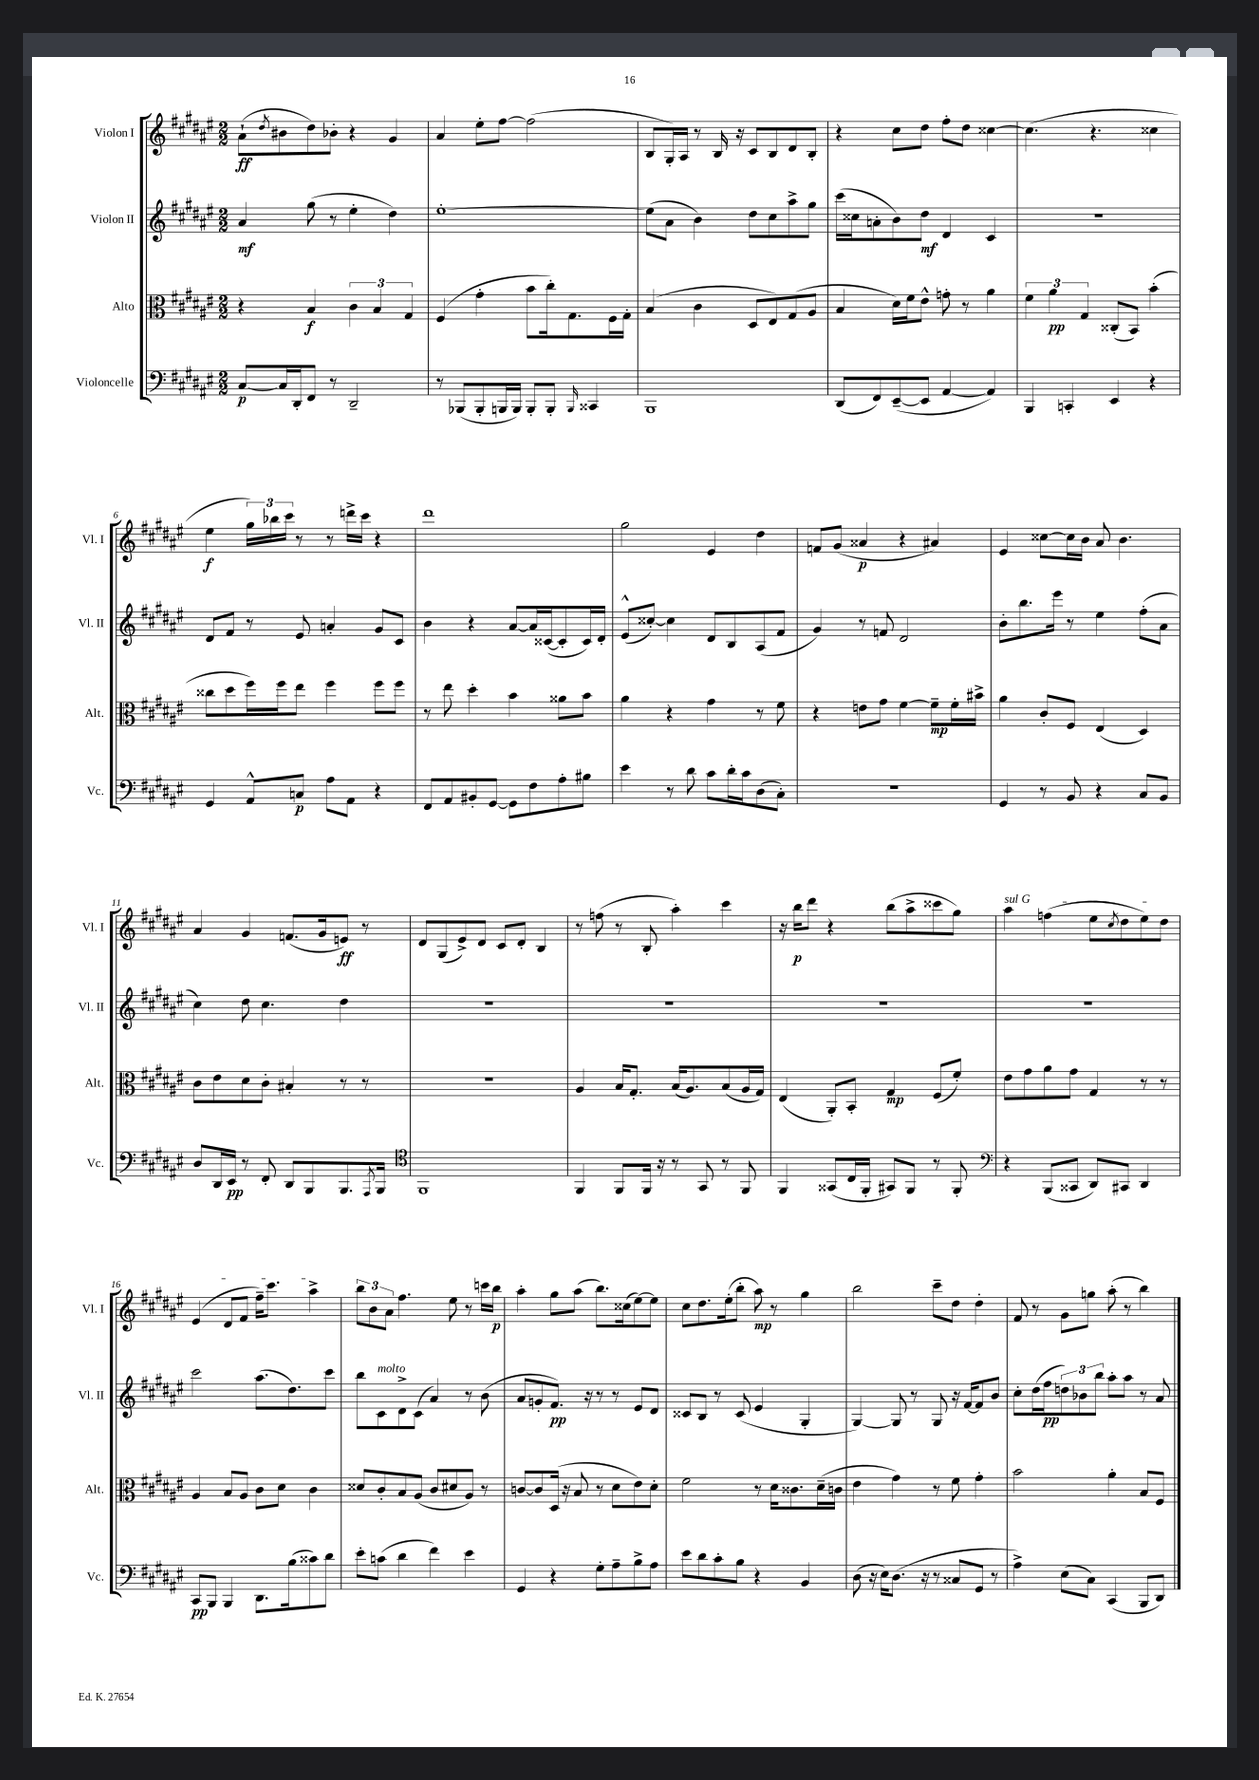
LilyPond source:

<<
\new StaffGroup <<
\new Staff = "s0" \with { instrumentName = "Violon I" shortInstrumentName = "Vl. I" } {
    \clef treble \key fis \major \numericTimeSignature \time 2/2
    ais'8-!\ff( \acciaccatura { dis''8 } bis'8 dis''8) bes'8-. r4 gis'4 |
    ais'4 eis''8-. fis''8~ fis''2( |
    b8 gis16-.) ais16 r8 b16 r16 cis'8 b8 dis'8 b8-. |
    r4 cis''8 dis''8 fis''8-. dis''8 cisis''4~ |
    cisis''4.( r4. cisis''4 |
    eis''4\f \tuplet 3/2 { gis''16) bes''16 cis'''16 } r8 r8 d'''16-> cis'''16 r4 |
    dis'''1 |
    gis''2 eis'4 dis''4 |
    f'8 gis'8( aisis'4\p r4 ais'4) |
    eis'4 cisis''8~ cisis''16 b'16 ais'8 b'4. |
    ais'4 gis'4 f'8.( gis'16 e'8\ff) r8 |
    dis'8 gis8( eis'8->) dis'8 cis'8 dis'8-. b4 |
    r8 f''8( r8 b8-. ais''4-.) cis'''4 |
    r16 b''16\p dis'''8 r4 b''8( ais''8-> cisis'''8 gis''8) |
    \once \override TextSpanner.bound-details.left.text = \markup { \italic "sul G" } ais''4\startTextSpan f''4( eis''8 \acciaccatura { cis''8 } dis''8 eis''8) dis''8 |
    eis'4( dis'8 fis'8 fis''16--) cis'''8. ais''4->\stopTextSpan |
    \tuplet 3/2 { b''8 b'8 ais'8 } fis''4. eis''8 r8 c'''16 b''16\p |
    ais''4-. gis''8 ais''8( b''8.) cisis''16( eis''8~) eis''8 |
    cis''8 dis''8. eis''16-.( b''8-. ais''8\mp) r8 gis''4 |
    b''2 cis'''8-- dis''8 dis''4-. |
    fis'8 r8 gis'8 g''8 ais''8-.( r8 b''4) \bar "|." |
}
\new Staff = "s1" \with { instrumentName = "Violon II" shortInstrumentName = "Vl. II" } {
    \clef treble \key fis \major \numericTimeSignature \time 2/2
    ais'4\mf gis''8( r8 eis''4-. dis''4) |
    eis''1~-. |
    eis''8( ais'8 b'4) dis''8 cis''8 ais''8-> gis''8 |
    cis'''16( cisis''16 a'8-. b'8) dis''8\mf dis'4 cis'4 |
    R1 |
    dis'8 fis'8 r8 eis'8 a'4-. gis'8 cis'8 |
    b'4 r4 ais'8~ ais'16 cisis'16~( cisis'8-. cisis'16) dis'16-. |
    eis'8-^( cisis''8~-.) cisis''4 dis'8 b8 ais8( fis'8 |
    gis'4) r8 f'8 dis'2 |
    b'8-. b''8. eis'''16 r8 eis''4 fis''8-.( ais'8 |
    cis''4) dis''8 cis''4. dis''4 |
    R1 |
    R1 |
    R1 |
    R1 |
    cis'''2 ais''8.( dis''8.) cis'''8 |
    b''8 cis'8^\markup { \italic "molto" } dis'8-> cis'8( ais'4) r8 b'8( |
    ais'8 g'8-. fis'8.\pp) r16 r8 r8 eis'8 dis'8 |
    cisis'8 b8 r8 cisis'8( eis'4 gis4-. |
    gis4~) gis8 r8 gis8 r16 fis'16~ fis'8 b'8 |
    cis''8-. dis''16( fis''16\pp \tuplet 3/2 { d''8) bes'8 b''8 } ais''8-. ais''8 r8 ais'8 \bar "|." |
}
\new Staff = "s2" \with { instrumentName = "Alto" shortInstrumentName = "Alt." } {
    \clef alto \key fis \major \numericTimeSignature \time 2/2
    r4 b4\f \tuplet 3/2 { cis'4 b4 gis4 } |
    fis4( gis'4-. b'8 cis''16-.) gis8. fis16 gis16-. |
    b4( cis'4 dis8 eis8) gis8( ais8 |
    b4 dis'16) fis'16 eis'8-^ g'8-. r8 ais'4 |
    \tuplet 3/2 { fis'4 ais'4\pp gis4 } cisis8-.( b,8) b'4-.( |
    cisis''8 dis''8 fis''16) fis''16 eis''8 fis''4 fis''8 fis''8 |
    r8 eis''8 dis''4-. b'4 aisis'8 b'8 |
    ais'4 r4 gis'4 r8 fis'8 |
    r4 e'8 gis'8 fis'4~ fis'8--\mp fis'16-. bis'16-> |
    ais'4 cis'8-. fis8 eis4( dis4) |
    cis'8 eis'8 dis'8 cis'8-. bis4-. r8 r8 |
    r1 |
    ais4 b16 gis8.-. b16( ais8.) b8( ais16 gis16) |
    eis4( ais,8-.) b,8-. gis4\mp fis8( fis'8-.) |
    eis'8 gis'8 ais'8 gis'8 gis4 r8 r8 |
    ais4 b8 ais8 cis'8 dis'8 cis'4 |
    disis'8 cis'8-. b8 ais8( cis'8 dis'8 ais8) r8 |
    c'8~ c'8 dis16( r16 b8 r8 dis'8 eis'8) dis'8-. |
    fis'2 r8 dis'16 cisis'8. dis'16--( c'16 |
    eis'4 gis'4) r8 fis'8 gis'4-. |
    b'2 ais'4-. b8 fis8 \bar "|." |
}
\new Staff = "s3" \with { instrumentName = "Violoncelle" shortInstrumentName = "Vc." } {
    \clef bass \key fis \major \numericTimeSignature \time 2/2
    cis8~\p cis16 dis,16-. fis,8 r8 dis,2-- |
    r8 bes,,8( bes,,8-. b,,16 b,,16) b,,8-. b,,8-. \grace { b,,16 } cisis,4 |
    b,,1 |
    dis,8( fis,8) eis,8~--( eis,8 ais,4~ ais,4) |
    b,,4 c,4-. eis,4 r4 |
    gis,4 ais,8-^ c8\p ais8 ais,8 r4 |
    fis,8 ais,8 bis,8-. gis,8~ gis,8 fis8 ais8-. bis8 |
    eis'4 r8 dis'8 cis'8 dis'16-. cis'16 dis8( cis8-.) |
    R1 |
    gis,4 r8 b,8 r4 cis8 b,8 |
    dis8 dis,16 eis,16\pp r8 fis,8-. dis,8 b,,8 b,,8. \acciaccatura { ais,,8 } b,,16 |
    \clef tenor fis,1 |
    fis,4 fis,8 fis,16 r16 r8 gis,8 r8 fis,8 |
    fis,4 gisis,8( cis16 fis,16-. gis,8) fis,8 r8 fis,8-. |
    \clef bass r4 b,,8( cisis,8 dis,8) cis,8 dis,4 |
    cis,8\pp b,,8 b,,4 dis,8. b16( cisis'8) dis'8 |
    eis'8-. c'8( dis'4 fis'4) eis'4 |
    gis,4 r4 gis8-. ais8-- b8-> ais8 |
    eis'8 dis'8 cis'8-. b8 r4 b,4 |
    dis8( r16 eis16) dis8.( r16 r8 cisis8 gis,8 r8 |
    ais4->) eis8( cis8) cis,4( b,,8 dis,8) \bar "|." |
}
>>
>>
